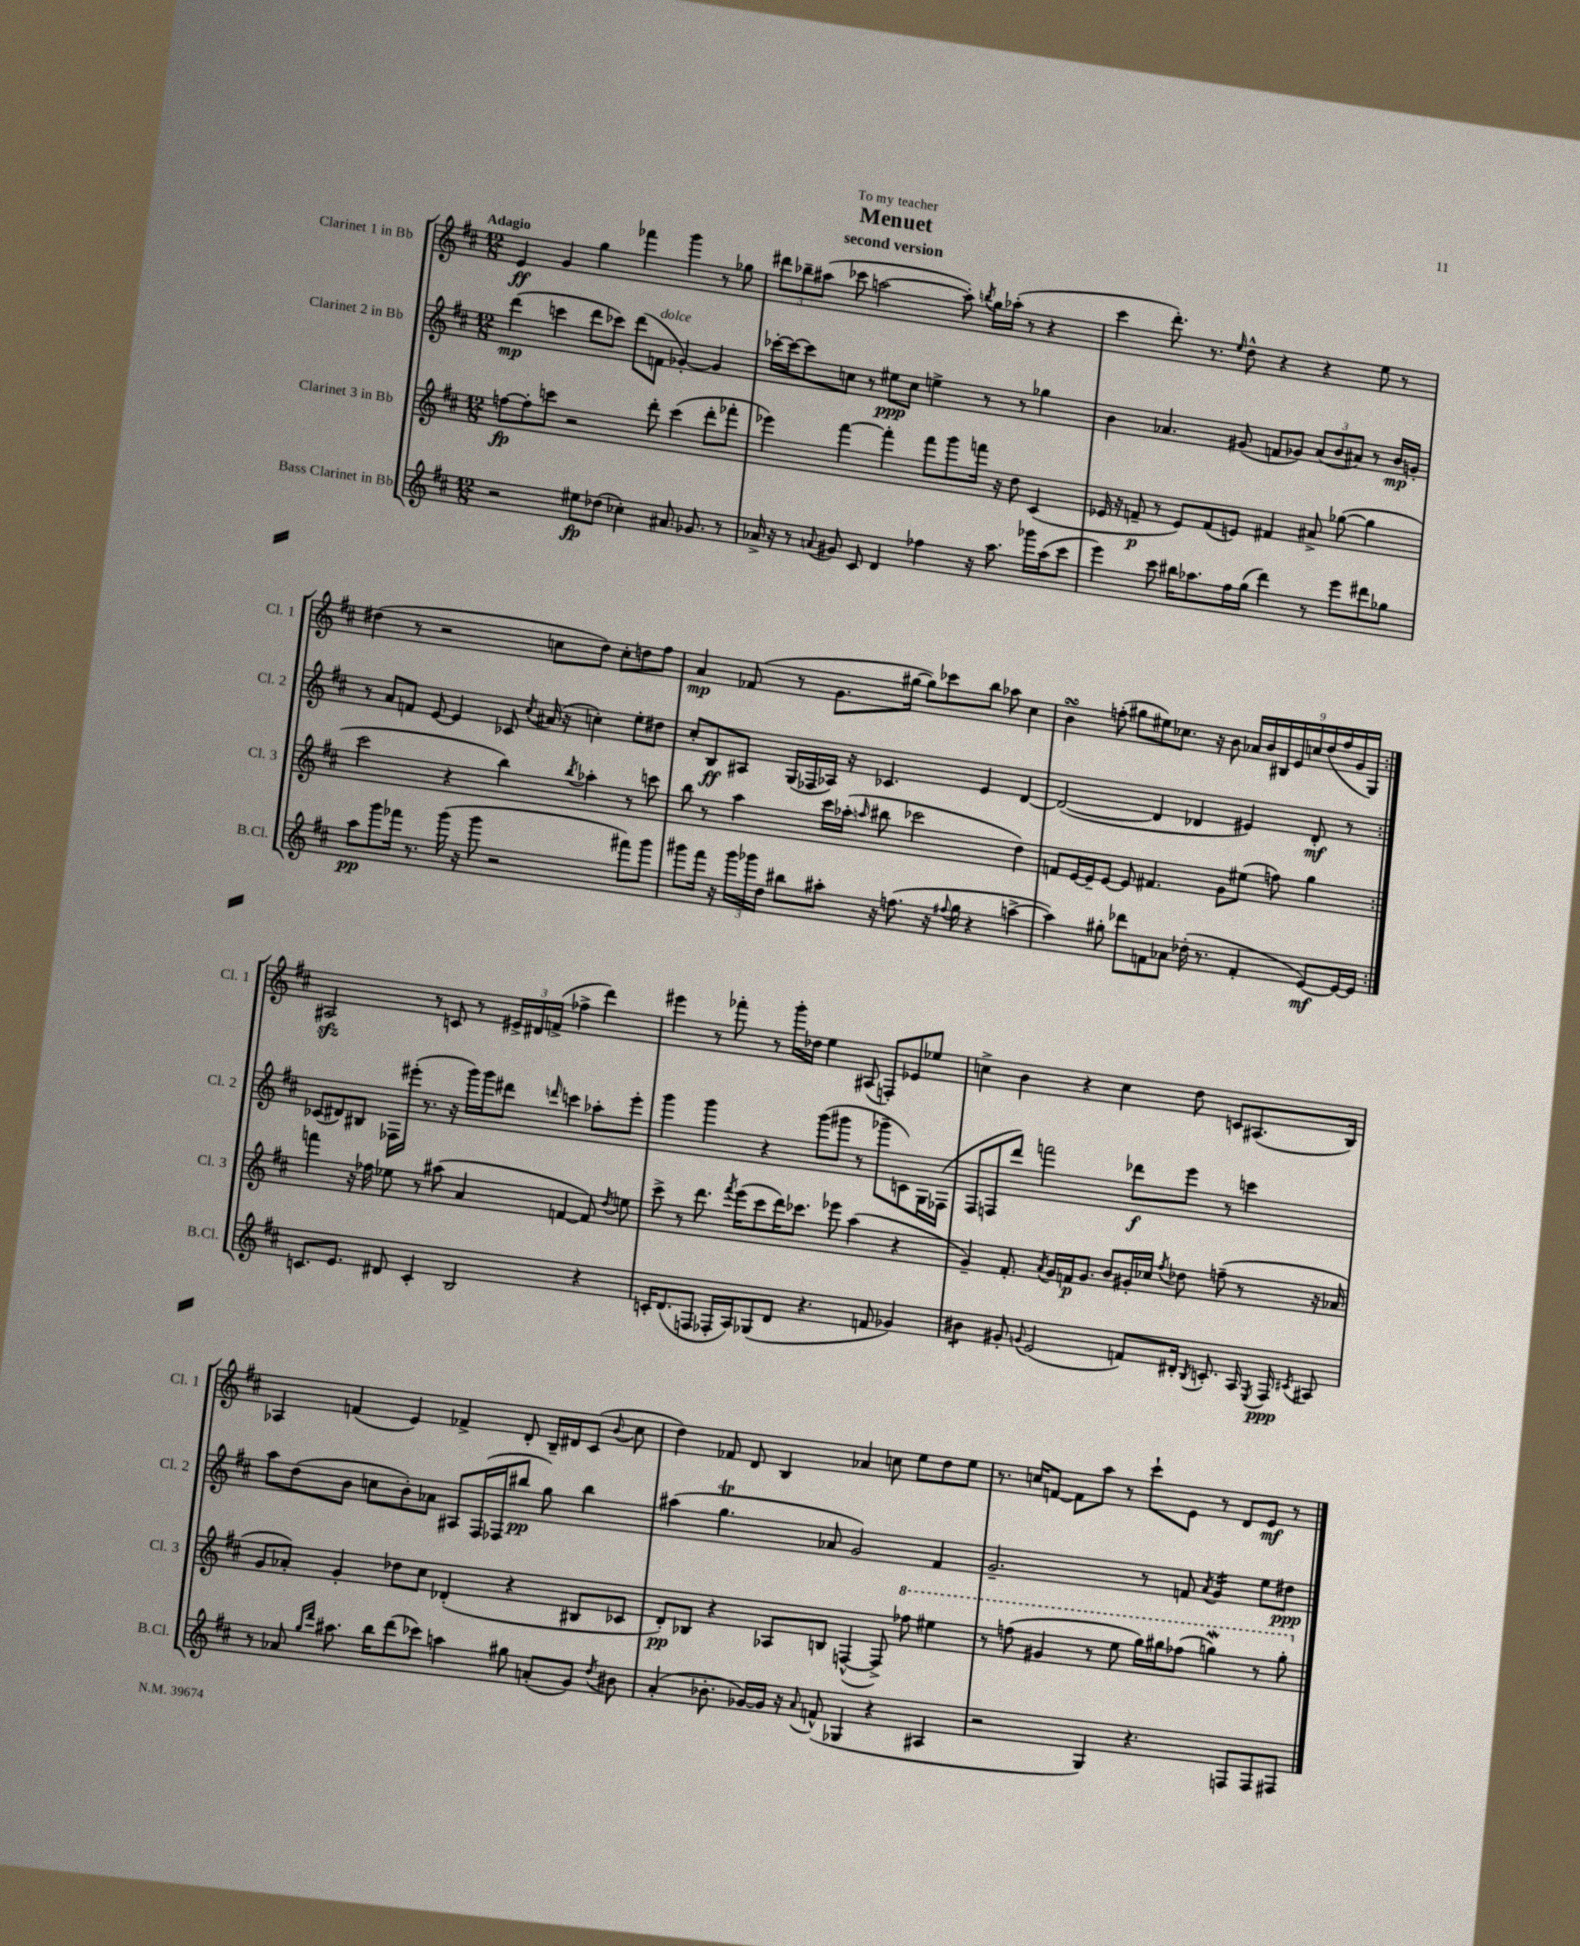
\header { title = "Menuet" subtitle = "second version" dedication = "To my teacher" }
<<
\new StaffGroup <<
\new Staff = "s0" \with { instrumentName = "Clarinet 1 in Bb" shortInstrumentName = "Cl. 1" } {
    \clef treble \key d \major \numericTimeSignature \time 12/8 \tempo "Adagio"
    \autoBeamOff \repeat volta 2 { e'4\ff g'4 g''4 fes'''4 g'''4 r8 ges''8 |
    \tuplet 3/2 { dis'''8[ bes''8-- ais''8]( } ces'''8 a''2~ a''8-.) \acciaccatura { b''8 } g''16[ aes''16]-.( r8 r4 |
    cis'''4 d'''8.-.) r8. \grace { e''16 } d''8-^ r4 r4 e''8 r8 |
    dis''4( r8 r2 c''8[ dis''8]) c''8[-. d''8 fis''8] |
    a'4\mp fes'8( r8 g'8.[ gis''16]~ gis''8[) ces'''8 b''8] aes''8 cis''4 |
    b'4\turn f''8-.( gis''8[ eis''8) ces''8.] r16 b'8 \tuplet 9/8 { aes'16[ b'16 bis16 e'16 c''16 d''16( f''16 g'16 g16]) } | }
    ais2\sfz r8 c'8 r8 \tuplet 3/2 { eis'16[-> dis'16 f'16]->( } fes''4-> d'''4) |
    eis'''4 r8 fes'''8-. r8 g'''16[-. des''16] e''4 ais8( f8[-.) ees'8 ees''8] |
    c''4-> b'4 r4 c''4 d''8 c'8[ ais8.( b16]) |
    aes4 f'4( e'4) fes'4-> d'8-. b16[-- dis'16 cis'8]( \appoggiatura { b'8 } cis''8 |
    d''4) fes'8 d'8 b4 aes'4 c''8 e''8[ d''8 e''8] |
    r8. c''16[ f'8]~ f'8[ a''8] r8 cis'''8[-! e'8] r8 d'8[ e'8]\mf r8 \bar "|." |
}
\new Staff = "s1" \with { instrumentName = "Clarinet 2 in Bb" shortInstrumentName = "Cl. 2" } {
    \clef treble \key d \major \numericTimeSignature \time 12/8
    \autoBeamOff \repeat volta 2 { d'''4\mp( c'''4 d'''8[ ces'''8]) d'''8[( f'8]^\markup { \italic "dolce" } ges'4~-.) ges'4 |
    ces'''16[~-. ces'''16~ ces'''8 c''8] r8 eis''8[\ppp c''8] e''4-> r8 r8 ges''4 |
    b'4 aes'4. gis'8( f'8[ ges'8]) \tuplet 3/2 { aes'8[( b'8 ais'8]) } r8 b'16[\mp g'16]-. |
    r8 a'8[ f'8] e'8~ e'4 ces'8 \acciaccatura { cis''8 } ais'16( r16 c''4-.) e''8[-. dis''8] |
    cis''8[-. b8\ff ais8] g16[( fes16 aes16]) r16 ces'4. e'4 d'4~ |
    d'2~( d'4 des'4 eis'4) des'8-.\mf r8 | }
    ces'8[( dis'8) bis8] fes16[ eis'''16]-.( r8. r16 g'''16[) g'''16 dis'''8] \grace { d'''16 } c'''4 aes''8[-. eis'''8]-. |
    g'''4 g'''4 r4 g'''8[( gis'''8] r8 ges'''8[-- c'8) g16 fes16]( |
    fis8[ f8 d'''8]) f'''2 des'''8[\f e'''8] r8 c'''4 |
    a''8[ d''8( b'8] c''8[ b'8-.) aes'8] ais8[ fis16( fes16 bis''8]\pp g''8) bis''4 |
    ais''4( g''4.\trill aes'8 g'2) fis'4 |
    g'2.-- r8 f'8 \acciaccatura { a'8 } g'4:16 e''8[ dis''8]\ppp \bar "|." |
}
\new Staff = "s2" \with { instrumentName = "Clarinet 3 in Bb" shortInstrumentName = "Cl. 3" } {
    \clef treble \key d \major \numericTimeSignature \time 12/8
    \autoBeamOff \repeat volta 2 { f''8[~\fp f''8-. c'''8] r2 d'''8-. c'''4( d'''8[-. fes'''8]-. |
    ees'''4) fis'''4~ fis'''4-. fis'''8[ g'''8 f'''16] r16 d''8 cis'4( |
    ees'16 r16 f'8--\p r8 ees'8[) f'8( e'8]) fis'4 ais'8-> ges''8~( ges''4 |
    cis'''2 r4 b''4) \acciaccatura { b''8 } aes''4-. r8 c'''8 |
    b''8 r8 a''4 cis'''16[ aes''16]-.( \grace { a''16 } bis''8 ces'''2 d''4) |
    f'8[ e'16~ e'16-- e'8]~ e'8 fis'4. g'8[ eis''8]( f''8) g''4 | }
    f'''4 r16 fes''16 ees''8 r8 ais''8( a'4 f'4~ f'8) \acciaccatura { d''8 } e''8 |
    cis'''8-> r8 d'''8. \acciaccatura { fis'''8 } e'''16[( cis'''8 d'''16) ces'''8.] ees'''8 a''4( r4 |
    g'4--) fis'8.-. \acciaccatura { a'8 } g'16[ f'16\p g'8.] b'8[ gis'16-. ces''16] \acciaccatura { fis''8 } des''8 f''8--( r8 r16 aes'16 |
    g'8[ aes'8]-.) g'4-. des''8[ cis''8] des'4-.( r4 bis8[ ces'8] |
    d'8[-.\pp) bes8] r4 aes8[ b8] f4~-^( f8->) \ottava #1 fes'''8 eis'''4 |
    r8 f'''8( gis''4 r8 e'''8 g'''16[) gis'''16 fes'''8]( g'''4\mordent) r8 g'''8-. \ottava #0 \bar "|." |
}
\new Staff = "s3" \with { instrumentName = "Bass Clarinet in Bb" shortInstrumentName = "B.Cl." } {
    \clef treble \key d \major \numericTimeSignature \time 12/8
    \autoBeamOff \repeat volta 2 { r2 eis''8[\fp des''8]( ces''4-.) ais'8. ges'8. r8 |
    aes'16-> r16 r8 \appoggiatura { a'8 } gis'8 cis'8 d'4 fes''4 r16 a''8. ges'''16[ a''16( cis'''8] |
    e'''4) cis'''8 bis''16[ aes''8. fis''16 g''16]( d'''4) r8 e'''8[ dis'''8 ges''8] |
    a''8[\pp g'''8 fes'''16] r8. g'''16( r16 g'''8 r2 fis'''8[) g'''8] |
    gis'''8[ fis'''16] r16 \tuplet 3/2 { gis'''16[ ges'''16 d''16] } bis''8[ ais''8]-. r16 f''8.( r16 \appoggiatura { fis''8 } g''16 r4 a''4~-> |
    a''4) gis''8-. des'''8[ f'8 aes'8] des''16-.( r8. f'4-. e'8[~\mf) e'16~ e'16] | }
    c'8.[ e'8.] dis'8 c'4-. b2 r4 |
    c'16[-. d'8.( f8] fes16[-. a16) ges8( d'8] r4. f'8 ges'4) |
    bis'4:8 gis'8-. \appoggiatura { g'8 } e'2( f'8[) dis'16]-. \acciaccatura { b8 } c'8.-. a16 \acciaccatura { e8 } fis16\ppp \acciaccatura { cis'8 } ais8 |
    r8 aes'8 \grace { g''16[ d'''16] } ais''8. b''16[ d'''8( ces'''8]) a''4 gis''8 a'8[-.( g'8]) \acciaccatura { d''8 } bis'8 |
    a'4-.( bes'8.-. ges'16[~) ges'16] r16 \appoggiatura { a'8 } f'8-^( ges4 r4 ais4 |
    r2 g4) r4. f8[ f8 fis8] \bar "|." |
}
>>
>>
\layout { \context { \Score \remove "Bar_number_engraver" } }
